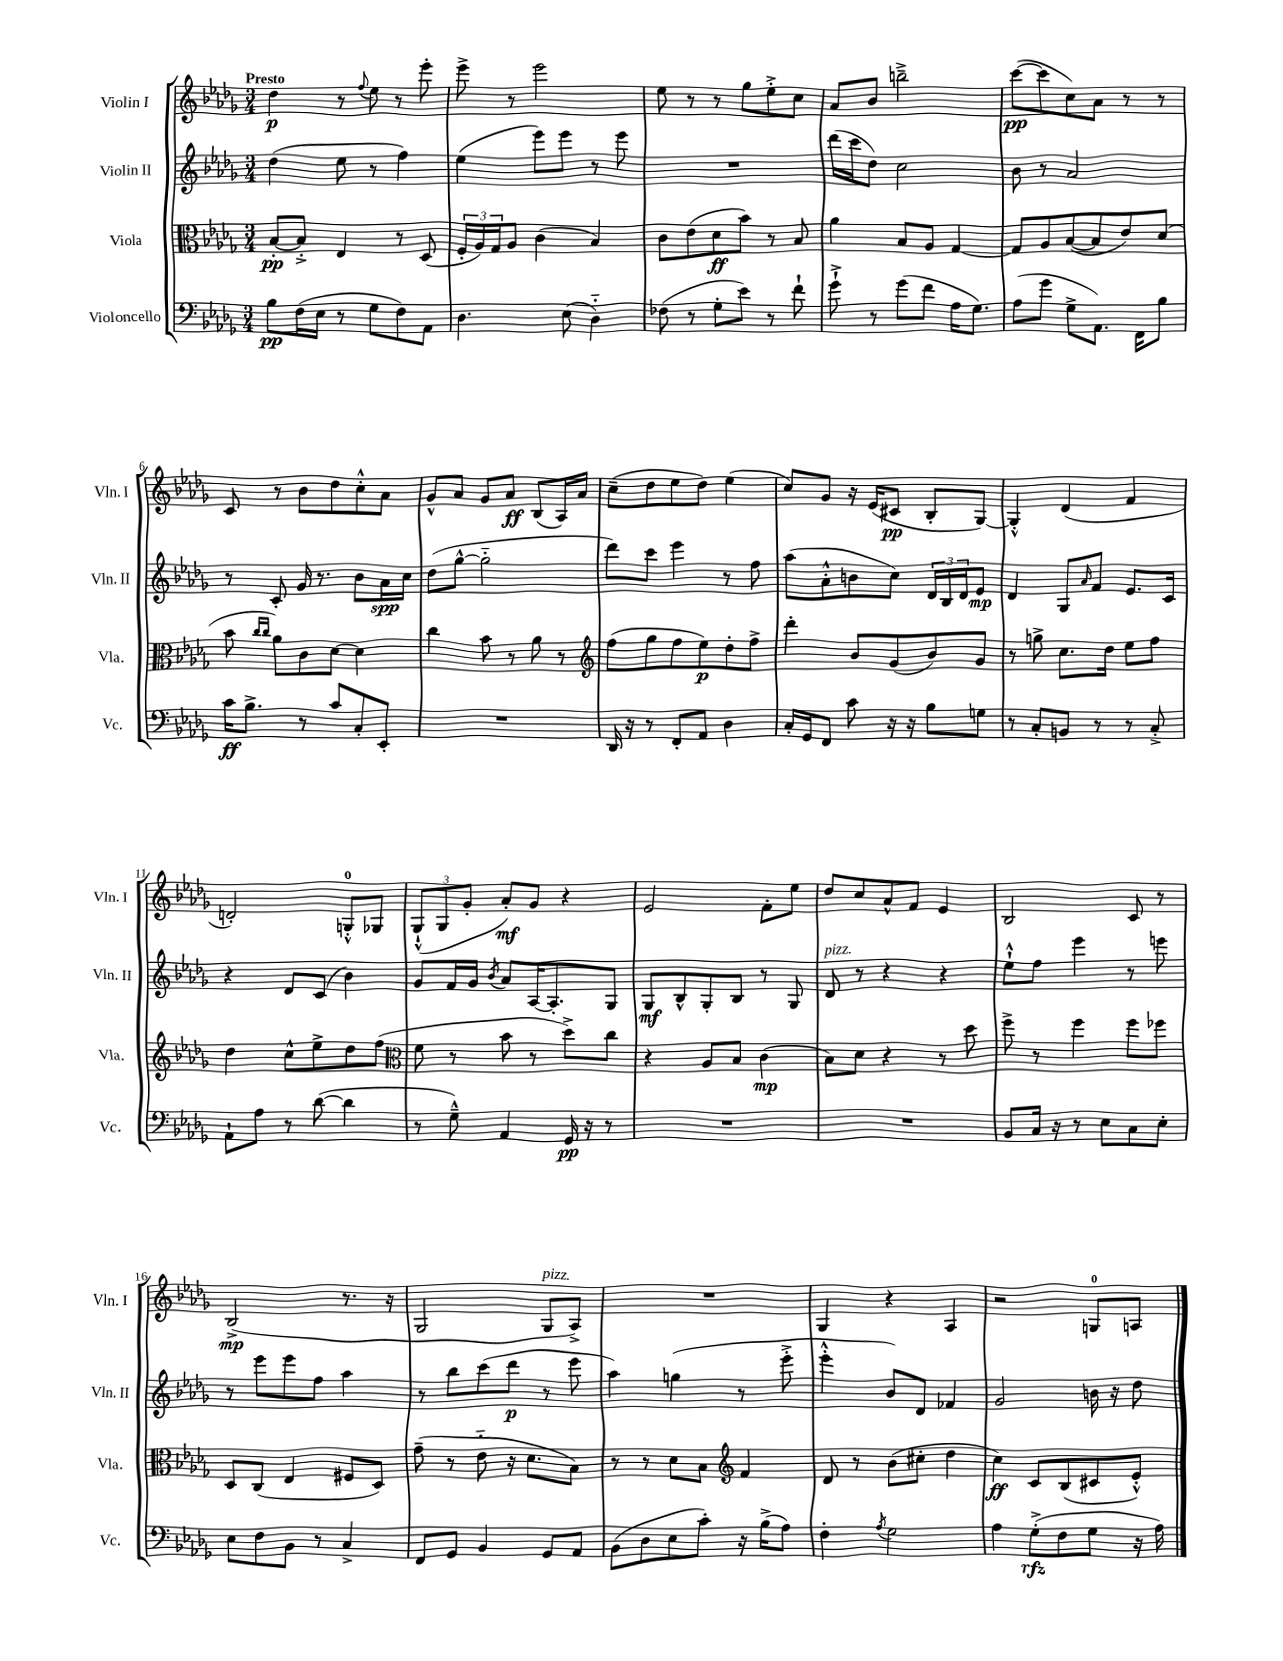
<<
\new StaffGroup <<
\new Staff = "s0" \with { instrumentName = "Violin I" shortInstrumentName = "Vln. I" } {
    \clef treble \key des \major \numericTimeSignature \time 3/4 \tempo "Presto"
    des''4\p r8 \appoggiatura { f''8 } ees''8 r8 ees'''8-. |
    ees'''8-> r8 ees'''2 |
    ees''8 r8 r8 ges''8 ees''8-.-> c''8 |
    aes'8 bes'8 b''2---> |
    c'''8~\pp( c'''8 c''8) aes'8 r8 r8 |
    c'8 r8 bes'8 des''8 c''8-.-^ aes'8 |
    ges'8-^ aes'8 ges'8 aes'8\ff bes8( aes16) aes'16 |
    c''8--( des''8 ees''8 des''8) ees''4( |
    c''8) ges'8 r16 ees'16( cis'8\pp bes8-. ges8~) |
    ges4-.-^ des'4( f'4 |
    d'2-.) g8-0-.-^ ges8 |
    \tuplet 3/2 { ges8-!-^( ges8 ges'8-. } aes'8-.\mf) ges'8 r4 |
    ees'2 f'8-. ees''8 |
    des''8 c''8 aes'8-^ f'8 ees'4 |
    bes2 c'8 r8 |
    bes2->\mp( r8. r16 |
    ges2 ges8^\markup { \italic "pizz." } aes8->) |
    R2. |
    ges4 r4 aes4 |
    r2 g8-0 a8 \bar "|." |
}
\new Staff = "s1" \with { instrumentName = "Violin II" shortInstrumentName = "Vln. II" } {
    \clef treble \key des \major \numericTimeSignature \time 3/4
    des''4( ees''8 r8 f''4) |
    ees''4( ees'''8) ees'''8 r8 ees'''8 |
    R2. |
    des'''16( c'''16 des''8) c''2 |
    bes'8 r8 aes'2 |
    r8 c'8-. ges'16 r8. bes'8 aes'16\spp c''16 |
    des''8( ges''8~-^ ges''2-_ |
    des'''8) c'''8 ees'''4 r8 f''8 |
    aes''8( aes'8-.-^ b'8 c''8) \tuplet 3/2 { des'16 bes16 des'16 } ees'8\mp |
    des'4 ges8 \grace { aes'16 } f'8 ees'8. c'16 |
    r4 des'8 c'8( bes'4) |
    ges'8 f'16 ges'16 \acciaccatura { bes'8 } aes'8 aes16~ aes8.-. ges8 |
    ges8\mf bes8-^ ges8-. bes8 r8 ges8 |
    des'8^\markup { \italic "pizz." } r8 r4 r4 |
    ees''8-!-^ f''8 ees'''4 r8 e'''8 |
    r8 ees'''8 ees'''8 f''8 aes''4 |
    r8 bes''8 c'''8( des'''8\p r8 ees'''8 |
    aes''4) g''4( r8 ees'''8-.-> |
    ees'''4-.-^ bes'8) des'8 fes'4 |
    ges'2 b'16 r16 des''8 \bar "|." |
}
\new Staff = "s2" \with { instrumentName = "Viola" shortInstrumentName = "Vla." } {
    \clef alto \key des \major \numericTimeSignature \time 3/4
    bes8~-.\pp bes8-.-> ees4 r8 des8( |
    \tuplet 3/2 { f16-. aes16) ges16 } aes8 c'4( bes4) |
    c'8 ees'8( des'8\ff bes'8) r8 bes8 |
    aes'4 bes8 aes8 ges4~ |
    ges8 aes8 bes8~( bes8 ees'8) des'8( |
    bes'8 \grace { c''16 c''16 } aes'8) c'8 des'8~ des'4 |
    c''4 bes'8 r8 aes'8 r8 |
    \clef treble f''8( ges''8 f''8 ees''8\p) des''8-. f''8-> |
    des'''4-. bes'8 ges'8( bes'8) ges'8 |
    r8 g''8-> c''8. des''16 ees''8 f''8 |
    des''4 c''8-^ ees''8-> des''8 f''8( |
    \clef alto f'8 r8 bes'8 r8 des''8->) c''8 |
    r4 aes8 bes8 c'4\mp( |
    bes8) des'8 r4 r8 des''8 |
    f''8-> r8 f''4 f''8 fes''8 |
    des8 c8( ees4 fis8 des8) |
    ges'8--( r8 ees'8-_ r16 des'8. bes8) |
    r8 r8 des'8 bes8 \clef treble f'4 |
    des'8 r8 bes'8( cis''8-. des''4 |
    c''4\ff) c'8 bes8( cis'8 ees'8-.-^) \bar "|." |
}
\new Staff = "s3" \with { instrumentName = "Violoncello" shortInstrumentName = "Vc." } {
    \clef bass \key des \major \numericTimeSignature \time 3/4
    bes8\pp f16( ees16 r8 ges8 f8) aes,8 |
    des4. ees8( des4-_) |
    fes8( r8 ges8-. ees'8) r8 f'8-! |
    ges'8-!-> r8 ges'8( f'8 aes16 ges8.) |
    aes8( ges'8 ges8-> aes,8.) f,16 bes8 |
    c'16\ff bes8.-> r8 c'8 c8-. ees,8-. |
    R2. |
    des,16 r16 r8 f,8-. aes,8 des4 |
    c16-. ges,16 f,8 c'8 r16 r16 bes8 g8 |
    r8 c8-. b,8 r8 r8 c8-.-> |
    aes,8-! aes8 r8 des'8~( des'4 |
    r8 ges8---^) aes,4 ges,16\pp r16 r8 |
    R2. |
    R2. |
    bes,8 c16 r16 r8 ees8 c8 ees8-. |
    ees8 f8 bes,8 r8 c4-> |
    f,8 ges,8 bes,4 ges,8 aes,8 |
    bes,8( des8 ees8 c'8-.) r16 bes16->( aes8) |
    f4-. \acciaccatura { aes8 } ges2 |
    aes4 ges8-.->\rfz( f8 ges8 r16 aes16) \bar "|." |
}
>>
>>
